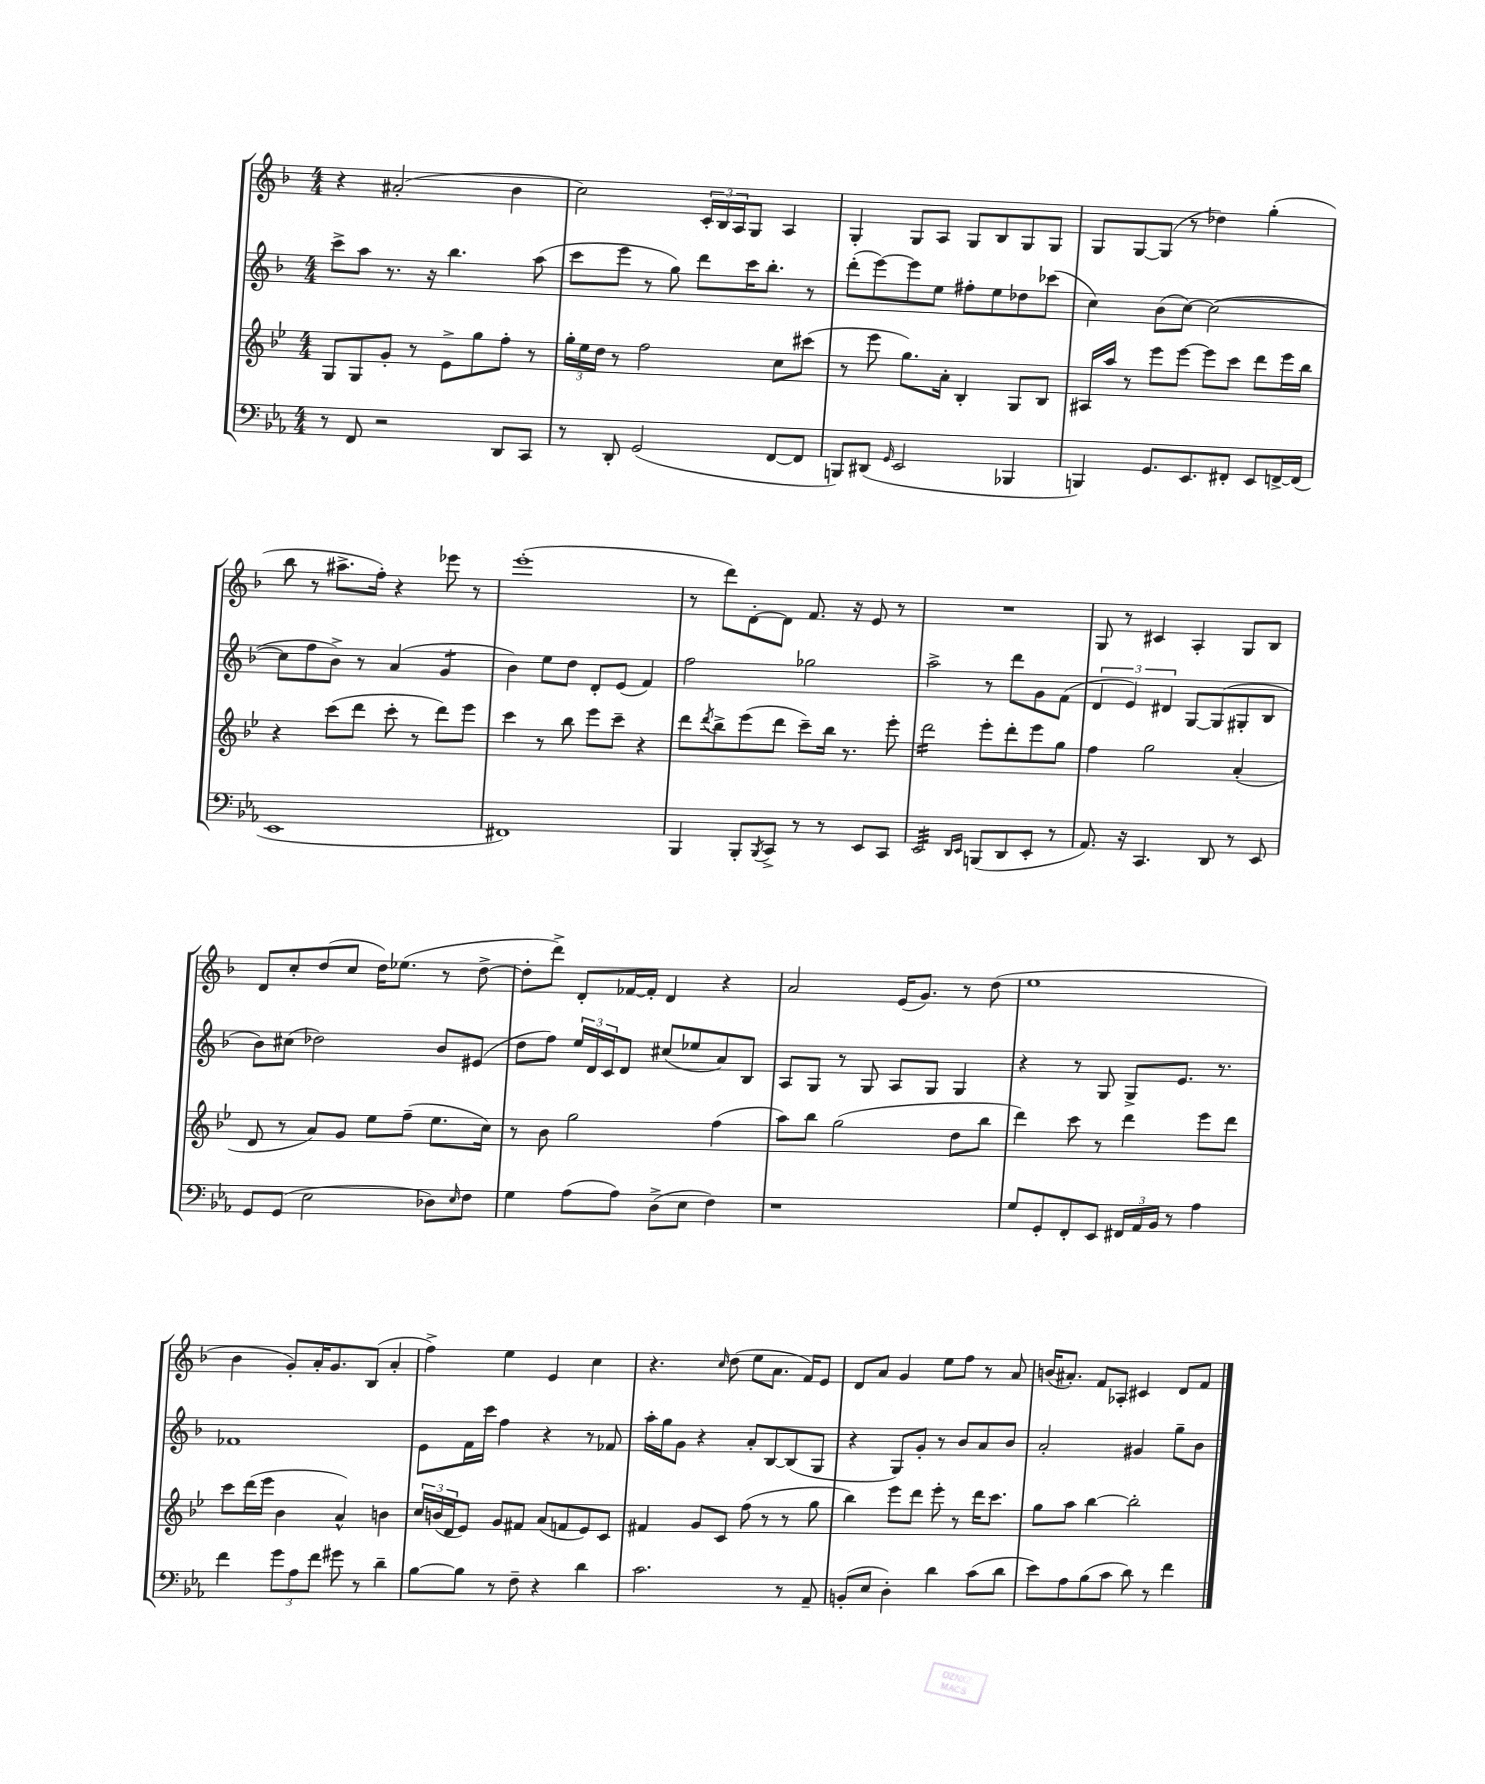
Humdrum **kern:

**kern	**kern	**kern	**kern
*staff4	*staff3	*staff2	*staff1
*clefF4	*clefG2	*clefG2	*clefG2
*k[b-e-a-]	*k[b-e-]	*k[b-]	*k[b-]
*M4/4	*M4/4	*M4/4	*M4/4
8r	8G	8ccc^	4r
8FF	8G	8aa	.
2r	8g'	8.r	(2a#'
.	8r	.	.
.	.	16r	.
.	8e-^	4.bb-	.
.	8gg	.	.
8DD	8ff'	.	4b-
8CC	8r	(8aa	.
=	=	=	=
8r	24gg'	8ccc	2cc)
.	24ee-	.	.
.	24dd	.	.
8DD'	8r	8eee	.
(2GG	2ff	8r	.
.	.	8gg)	.
.	.	8ddd	24c'
.	.	.	24B-
.	.	.	24A
.	.	16ccc	8G
.	.	8.bb-'	.
[8FF	8cc	.	4A
8FF]	(8ccc#	8r	.
=	=	=	=
8BBB)	8r	(8ddd'	4G'
(8DD#	8eee-	[8eee)	.
16qqGG	.	.	.
2EE-	8.gg)	8eee]	8G
.	.	8ee	8A
.	16a'	.	.
.	4B-'	8ff#'	8G
.	.	8ee	8B-
4BBB-	8G	8dd-	8G
.	8B-	(8ccc-	8G
=	=	=	=
4BBB)	16A#	4cc)	8G
.	16aa	.	.
.	8r	.	[8G
8.GG	8eee-	(8b-	(8G]
.	[8eee-	[8cc)	8r
8.EE-	.	.	.
.	8eee-]	(2cc_	4dd-)
8FF#'	8ccc	.	.
8EE-	8ddd	.	(4gg'
[16FF^	16eee-	.	.
(16FF]	16bb-	.	.
=	=	=	=
1EE-	4r	8cc]	8bb-
.	.	8ff	8r
.	(8ccc	8b-^)	8.aa#^
.	8ddd	8r	.
.	.	.	16ff')
.	8ccc'	(4a	4r
.	8r	.	.
.	8ddd)	4g	8eee-
.	8eee-	.	8r
=	=	=	=
1FF#)	4ccc	4b-)	(1eee'
.	8r	8ee	.
.	8bb-	8dd	.
.	8eee-	8d'	.
.	8ccc~	(8e	.
.	4r	4f)	.
=	=	=	=
4BBB-	8ddd	2ff	8r
.	8qddd	.	.
.	8bb-^	.	8ddd)
8BBB-'	(8eee-	.	[8d'
8qBBB-	.	.	.
8CC^	8ddd	.	8d]
8r	8ccc~)	2gg-	8.f
8r	16bb-	.	.
.	8.r	.	16r
8EE-	.	.	8e
8CC	8eee-'	.	8r
=	=	=	=
2EE-	2ddd	2aa^	1r
16qqDD	.	.	.
16qqEE-	.	.	.
(8BBB	8eee-'	8r	.
8DD	8ddd'	8ddd	.
8EE-'	8eee-	8g	.
8r	8gg	(8f	.
=	=	=	=
8.AA-)	4ff	6d	8G
.	.	.	8r
.	.	6e)	.
16r	.	.	.
4.CC	2gg	.	4c#
.	.	6d#	.
.	.	[8G	4A'
8DD	.	(8G]	.
8r	(4a'	8G#'	8G
8EE-	.	8B-	8B-
=	=	=	=
8GG	8d	8b-)	8d
(8GG	8r	(8cc#	8cc'
2E-	8a)	2dd-)	(8dd
.	8g	.	8cc
.	8ee-	.	16dd)
.	.	.	(8.ee-
.	(8ff~	.	.
8D-)	8.ee-	8b-	8r
16qqE-	.	.	.
8F	.	(8e#	[8dd^
.	16cc)	.	.
=	=	=	=
4G	8r	8dd	8dd']
.	8b-	8ff)	8ddd^)
(8A-	2gg	24ee	8d'
.	.	24d	.
.	.	24c	.
8A-)	.	8d	[16f-
.	.	.	16f-']
(8D^	.	(8cc#	4d
8E-	.	8ee-	.
4F)	(4ff	8a)	4r
.	.	8B-	.
=	=	=	=
1r	8aa)	8A	2a
.	8bb-	8G	.
.	(2gg	8r	.
.	.	8G	.
.	.	8A	(16e
.	.	.	8.g)
.	.	8G	.
.	8dd	4G	8r
.	8bb-	.	(8dd
=	=	=	=
8G	4ddd)	4r	1ee
8GG'	.	.	.
8FF'	8ccc	8r	.
8EE-	8r	8G	.
24FF#	4ddd	8G^	.
24AA-	.	.	.
24BB-	.	.	.
8r	.	8.e	.
4A-	8eee-	.	.
.	.	8.r	.
.	8ddd	.	.
=	=	=	=
4f	8ccc	1f-	4b-
.	(16ddd	.	.
.	16eee-	.	.
12g	4b-	.	8g')
12A-	.	.	.
.	.	.	16a'
12f	.	.	.
.	.	.	8.g
8g#	4a^^)	.	.
8r	.	.	(8B-
4d~	4b	.	4a'
=	=	=	=
[8B-	24cc	8e	4ff^)
.	(24b	.	.
.	24d	.	.
8B-]	8e-)	16f	.
.	.	16ccc	.
8r	8g	4ff	4ee
8F~	8f#	.	.
4r	(8a	4r	4e
.	8f	.	.
4d	8e-)	8r	4cc
.	8c	8f-	.
=	=	=	=
2.c	4f#	16aa'	4.r
.	.	16gg	.
.	.	8g	.
.	8g	4r	.
.	.	.	16qqcc
.	8c	.	(8dd
.	(8ff	8a'	8ee
.	8r	[8B-	8.a
8r	8r	(8B-]	.
.	.	.	16f)
8AA-~	8gg	8G	8e
=	=	=	=
(8BB'	4bb-)	4r	8d
8E-	.	.	8a
4D')	8eee-	8G)	4g
.	8ddd	8g'	.
4d	8eee-'	8r	8ee
.	8r	8b-	8ff
(8c	16ddd	8a	8r
.	8.ccc	.	.
8d	.	8b-	8a
=	=	=	=
8e-)	8gg	2a'	(16b
.	.	.	8.a#')
8A-	8aa	.	.
(8B-	[4bb-	.	8f
8c	.	.	8A-'
8d)	2bb-']	4g#	4c#
8r	.	.	.
4f	.	8gg~	8d
.	.	8b-	8f
==	==	==	==
*-	*-	*-	*-
